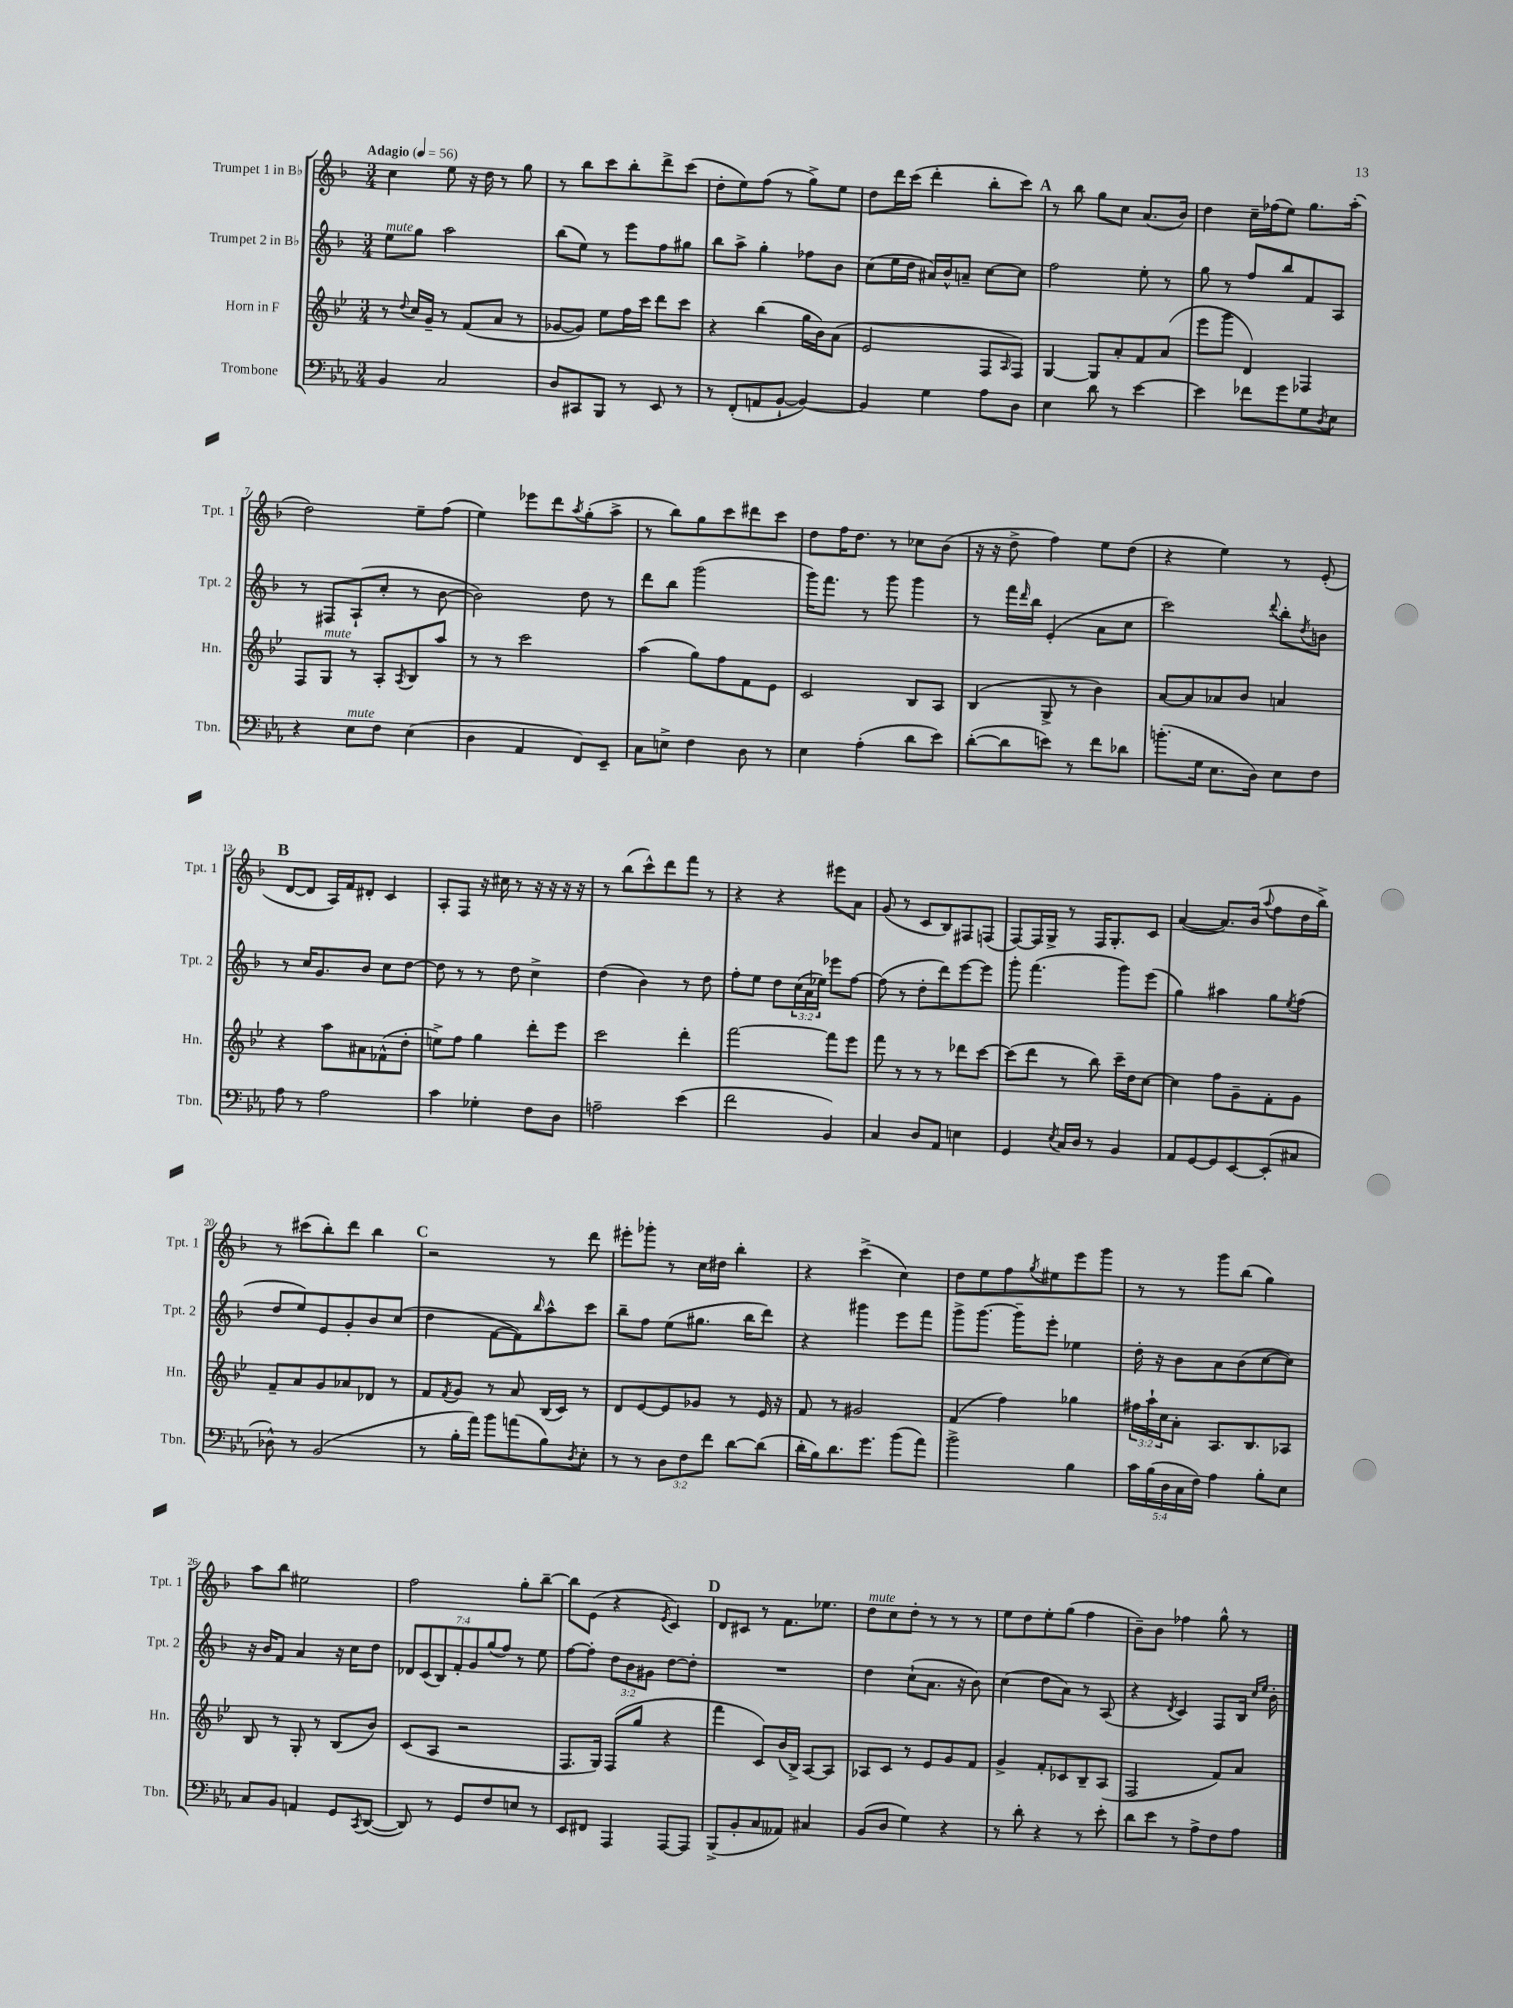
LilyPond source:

<<
\new StaffGroup <<
\new Staff = "s0" \with { instrumentName = "Trumpet 1 in Bb" shortInstrumentName = "Tpt. 1" } {
    \clef treble \key f \major \numericTimeSignature \time 3/4 \tempo "Adagio" 4 = 56
    c''4 e''8 r16 d''16 r8 g''8 |
    r8 bes''8 c'''8 bes''8-. d'''8-> c'''8( |
    d''8-. e''8) f''8( r8 g''8->) e''8 |
    d''8 d'''16 c'''16( d'''4-. bes''8-. c'''8) |
    \mark \markup { \bold "A" } r8 bes''8 g''8 c''8 a'8.( bes'16) |
    d''4 c''16-- fes''16( e''8) g''8. a''16-.( |
    d''2) e''8-- f''8( |
    e''4) ees'''8 d'''8 \acciaccatura { a''8 } g''8-.( a''8-> |
    r8 bes''8) g''8 c'''8 dis'''8 c'''8 |
    d''8 f''16 d''8. r8 ces''8 bes'8( |
    r16 r16 d''8-> f''4) e''8 d''8( |
    r4 e''4) r8 e'8-.( |
    \mark \markup { \bold "B" } d'8~ d'8 a16) f'16 dis'8-. c'4 |
    a8-. f8 r16 cis''16 r8 r16 r16 r16 r16 |
    r8 bes''8( c'''8-^) d'''8 f'''8 r8 |
    r4 r4 eis'''8 a'8 |
    g'8( r8 c'8 bes8) fis8 f8( |
    f8~) f16 g16-> r8 f16 g8.-. c'8 |
    a'4~( a'8.) bes'16( \appoggiatura { a''8 } f''8 d''16 bes''16->) |
    r8 cis'''8( bes''8-.) d'''8 bes''4 |
    \mark \markup { \bold "C" } r2 r8 d'''8 |
    eis'''8-. ges'''8-. r8 c''16 dis''16 bes''4-. |
    r4 c'''4->( c''4) |
    d''8 e''8 f''8 \acciaccatura { g''8 } eis''8 e'''8 g'''8 |
    r8 r8 g'''8 bes''8( g''4) |
    a''8 bes''8 eis''2 |
    f''2 g''8-. bes''8~-- |
    bes''8 e'8( r4 \acciaccatura { e'8 } c'4) |
    \mark \markup { \bold "D" } d'8 cis'8 r8 f'8. ees''8. |
    d''8^\markup { \italic "mute" } c''8 d''8-. r8 r8 r8 |
    e''8 d''8 e''8-. g''8( f''4 |
    bes'8--) bes'8 fes''4 g''8-^ r8 \bar "|." |
}
\new Staff = "s1" \with { instrumentName = "Trumpet 2 in Bb" shortInstrumentName = "Tpt. 2" } {
    \clef treble \key f \major \numericTimeSignature \time 3/4 \override Staff.TupletNumber.text = #tuplet-number::calc-fraction-text
    e''8^\markup { \italic "mute" } g''8 a''2 |
    bes''8( e''8) r8 e'''8 f''8 gis''8 |
    bes''8 a''8-> g''4-. fes''8 bes'8 |
    c''8( e''16 d''16 ais'16) bes'16-^ a'8-- c''8~ c''8 |
    \mark \markup { \bold "A" } f''2 e''8-. r8 |
    g''8 r8 f''8 bes''8 f'8 a8 |
    r8 fis8 a8-!( c''8-. r8 bes'8~ |
    bes'2) d''8 r8 |
    d'''8 bes''8 g'''2( |
    g'''16) f'''8. r8 g'''8 g'''4 |
    r8 f'''16 \grace { d'''16 } bes''16 e'4-.( a'8 c''8 |
    c'''2) \appoggiatura { d'''8 } bes''8-. \acciaccatura { d''8 } b'8 |
    \mark \markup { \bold "B" } r8 c''16 g'8. bes'8 c''8 d''8~ |
    d''8 r8 r8 d''8 c''4-> |
    d''4( bes'4) r8 d''8 |
    f''8-. e''8 d''8 \tuplet 3/2 { c''16( a'16 ees''16) } ees'''8 f''8~ |
    f''8( r8 d''8-. d'''8) e'''8~ e'''8 |
    g'''8-. f'''4.( g'''8) e'''8( |
    g''4) ais''4 g''8 \acciaccatura { e''8 } f''8( |
    d''8 e''8) e'8 g'8-. bes'8 c''8( |
    \mark \markup { \bold "C" } d''4 f'8~ f'8) \grace { bes''16 } a''8-^ c'''8 |
    bes''8-- f''8 e''8( gis''8. bes''16 d'''8) |
    r4 gis'''4 e'''8 f'''8 |
    g'''8-> g'''8.~ g'''16-- e'''8-. ees''4 |
    d''16-. r16 bes'8 a'8 bes'8( c''8~ c''8) |
    r16 bes'16 f'8 a'4 r16 c''16 d''8 |
    \tuplet 7/4 { des'8 c'8( bes8) f'8-. g'8 g''8( f''8) } r8 e''8 |
    f''8~ f''8-. \tuplet 3/2 { d''8 bes'8 gis'8 } d''8~ d''8-. |
    \mark \markup { \bold "D" } R2. |
    d''4 c''8-!( a'8. r16 bes'8) |
    c''4( d''8 a'8) r8 a8( |
    r4 \acciaccatura { d'8 } c'4) f8 bes16 \grace { c''16 e''16 } bes'16-. \bar "|." |
}
\new Staff = "s2" \with { instrumentName = "Horn in F" shortInstrumentName = "Hn." } {
    \clef treble \key bes \major \numericTimeSignature \time 3/4 \override Staff.TupletNumber.text = #tuplet-number::calc-fraction-text
    r8 \appoggiatura { d''8 } c''16 g'16-- r8 f'8( a'8 r8 |
    ges'8~ ges'8) ees''8 f''16 c'''16 d'''8 c'''8 |
    r4 bes''4( g''16 bes'16) a'8( |
    ees'2 f8 \grace { a16 } f8) |
    \mark \markup { \bold "A" } g4~ g8 a'8-. f'8 a'8( |
    ees'''8 g'''8 d'4) fes4 |
    f8 g8^\markup { \italic "mute" } r8 a8-. \acciaccatura { a8 } bes8 a''8 |
    r8 r8 c'''2 |
    a''4( g''8) f''8 f'8 ees'8 |
    c'2 bes8 a8 |
    bes4( g8-> r8 bes'4) |
    a'8~ a'8 aes'8 bes'8 a'4 |
    \mark \markup { \bold "B" } r4 a''8 ais'8 fes'8-^( d''8-. |
    e''8->) f''8 g''4 d'''8-. ees'''8 |
    c'''2 d'''4-. |
    f'''2~ f'''8 ees'''8 |
    f'''8 r8 r8 r8 des'''8 c'''8~ |
    c'''8( d'''8 r8 bes''8) c'''16-- d''16 c''8~ |
    c''4 f''8 g'8-- f'8-. g'8 |
    f'8-- a'8 g'8 aes'8 des'8 r8 |
    \mark \markup { \bold "C" } f'8 \acciaccatura { f'8 } g'8 r8 a'8 bes16( c'16) r8 |
    d'8 ees'8~ ees'8 ges'8 r8 ees'16 r16 |
    f'8 r8 gis'2 |
    f'4( f''4) ges''4 |
    \tuplet 3/2 { fis''16 a''16-! c''16 } a'8-. a8. bes8. aes8 |
    bes8 r8 g8-. r8 bes8( bes'8) |
    c'8( a8 r2 |
    f8. g16) f8( g''8 r4 |
    \mark \markup { \bold "D" } f'''4 c'8) bes'16( bes16->) a8~ a8 |
    aes8 c'8 r8 ees'8 g'8 f'8 |
    g'4-> f'8-. ces'8 bes8-- a8( |
    f2 f'8) a'8 \bar "|." |
}
\new Staff = "s3" \with { instrumentName = "Trombone" shortInstrumentName = "Tbn." } {
    \clef bass \key ees \major \numericTimeSignature \time 3/4 \override Staff.TupletNumber.text = #tuplet-number::calc-fraction-text
    bes,4 c2 |
    d8 cis,8 bes,,8 r8 ees,8 r8 |
    r8 f,8-.( a,8 bes,8~-! bes,4~) |
    bes,4 g4 aes8 d8 |
    \mark \markup { \bold "A" } ees4 d'8 r8 ees'4~ |
    ees'4 fes'8 g'8 g8 \acciaccatura { d8 } ees8 |
    r4 ees8^\markup { \italic "mute" } f8 ees4( |
    d4 aes,4 f,8) ees,8-- |
    c8 e8-> f4 d8 r8 |
    ees4 aes4-.( d'8 ees'8) |
    d'8~-.( d'8 e'8) r8 f'8 des'8 |
    b'8.-.( g16 ees8. d16) ees8 f8 |
    \mark \markup { \bold "B" } aes8 r8 aes2 |
    c'4 ges4-. f8 d8 |
    a2-- ees'4( |
    f'2 bes,4) |
    c4 d8 aes,8 e4 |
    g,4 \acciaccatura { ees8 } c16 d16 r8 bes,4 |
    aes,8 g,8~ g,8 ees,8~ ees,8-.( cis8 |
    des8-^) r8 bes,2( |
    \mark \markup { \bold "C" } r8 bes16-. aes'16) bes'8 a'8( bes8) \acciaccatura { d8 } ees8-. |
    r8 r8 \tuplet 3/2 { d8 f8 f'8 } d'8~ d'8( |
    d'16-. bes16) d'8. g'8. bes'8( aes'8) |
    bes'2-> bes4 |
    \tuplet 5/4 { c'16 bes16( d16 c16 f16) } aes4 bes8-. ees8 |
    c8 bes,8 a,4 g,8 \acciaccatura { c,8 } d,8~( |
    d,8) r8 g,8 f8 e8 r8 |
    ees,8 fis,8 aes,,4 aes,,8~ aes,,8 |
    \mark \markup { \bold "D" } bes,,8->( bes,8-. c8 aeses,8) cis4 |
    bes,8( d8 g4) r4 |
    r8 d'8-. r4 r8 ees'8-. |
    d'8 ees'8 r8 aes8-> f8 aes8 \bar "|." |
}
>>
>>
